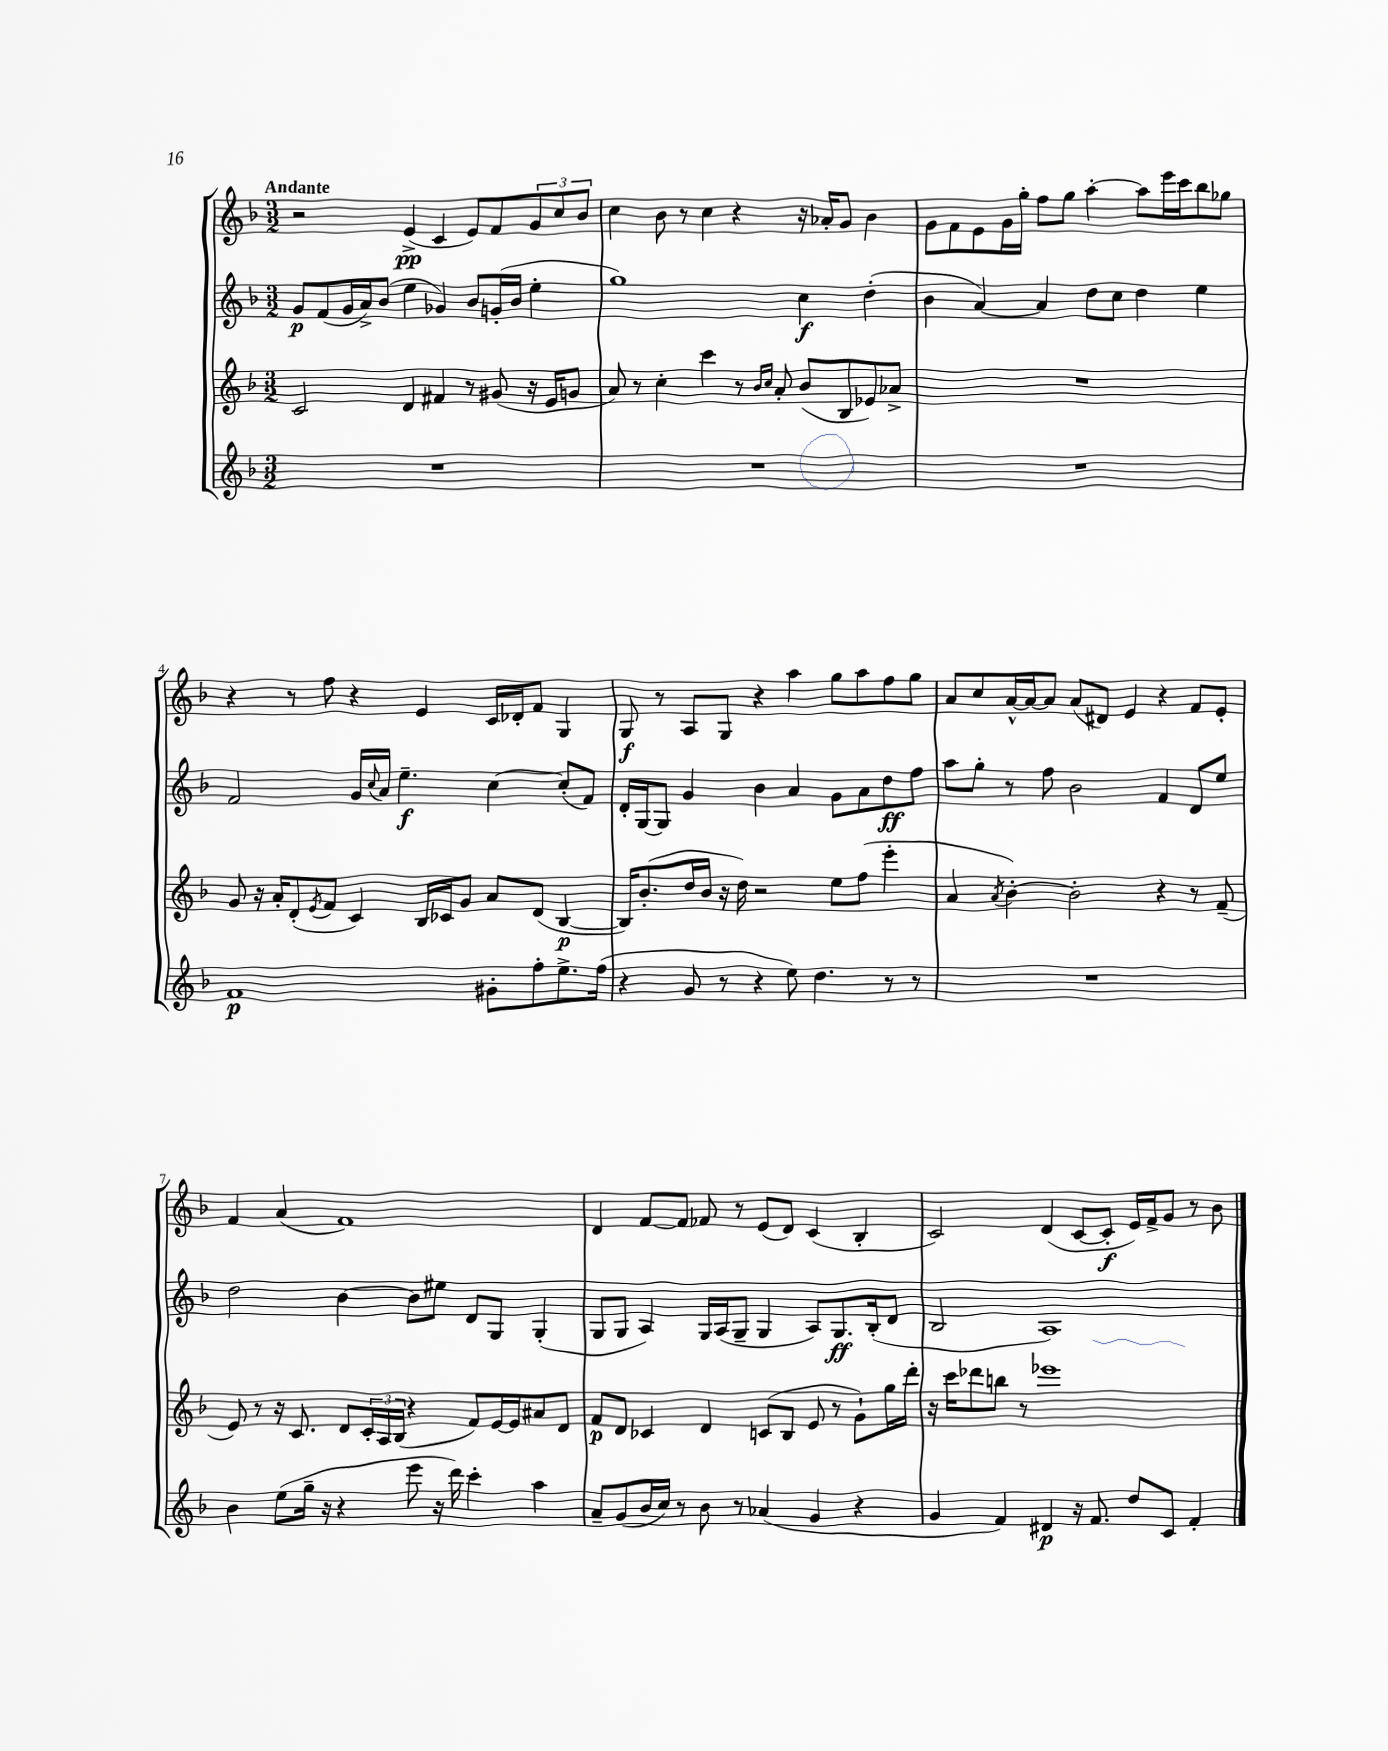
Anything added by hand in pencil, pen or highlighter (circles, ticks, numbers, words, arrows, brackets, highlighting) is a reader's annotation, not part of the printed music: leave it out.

**kern	**kern	**kern	**kern
*staff4	*staff3	*staff2	*staff1
*clefG2	*clefG2	*clefG2	*clefG2
*k[b-]	*k[b-]	*k[b-]	*k[b-]
*M3/2	*M3/2	*M3/2	*M3/2
1.r	2c	8g	2r
.	.	(8f	.
.	.	16g	.
.	.	16a^)	.
.	.	(8b-	.
.	4d	4ee	(4e^
.	4f#	4g-)	4c
.	8r	8b-	8e)
.	(8g#	(16g'	8f
.	.	16b-	.
.	16r	4ee'	12g
.	16e	.	.
.	.	.	12cc
.	8g	.	.
.	.	.	12b-
=	=	=	=
1.r	8a)	1gg)	4cc
.	8r	.	.
.	4cc'	.	8b-
.	.	.	8r
.	4ccc	.	4cc
.	8r	.	4r
.	16qqb-	.	.
.	16qqcc	.	.
.	8a'	.	.
.	(8b-	4cc	16r
.	.	.	16a-'
.	8B-	.	8g
.	8e-)	(4dd'	4b-
.	8a-^	.	.
=	=	=	=
1.r	1.r	4b-	8g
.	.	.	8f
.	.	[4a)	8e
.	.	.	16g
.	.	.	16gg'
.	.	4a]	8ff
.	.	.	8gg
.	.	8dd	[4aa'
.	.	8cc	.
.	.	4dd	8aa]
.	.	.	16eee
.	.	.	16ccc
.	.	4ee	8bb-
.	.	.	8gg-
=	=	=	=
1f	8g	2f	4r
.	16r	.	.
.	16a'	.	.
.	(8d'	.	8r
.	8qe	.	.
.	8f	.	8ff
.	4c)	16g	4r
.	.	8qqcc	.
.	.	16a	.
.	.	4.ee~	.
.	16B-	.	4e
.	16c-	.	.
.	8g	.	.
8g#'	8a	[4cc	16c
.	.	.	16d-'
8ff'	(8d	.	8f
8.ee^	[4B-	(8cc']	4G
.	.	8f)	.
(16ff	.	.	.
=	=	=	=
4r	16B-])	16d'	8G
.	(8.b-'	[16G	.
.	.	8G]	8r
8g	16dd	4g	8A
.	16b-	.	.
8r	16r	.	8G
.	16dd)	.	.
4r	2r	4b-	4r
8ee)	.	4a	4aa
4.dd	.	.	.
.	8ee	8g	8gg
.	(8ff	8a	8aa
8r	4eee'	8dd	8ff
8r	.	8ff	8gg
=	=	=	=
1.r	4a	8aa	8a
.	.	8gg'	8cc
.	8qa	.	.
.	[4b-')	8r	[16a^^
.	.	.	16a_
.	.	8ff	8a]
.	2b-']	2b-	(8a
.	.	.	8d#)
.	.	.	4e
.	4r	4f	4r
.	8r	8d	8f
.	(8f~	8ee	8e'
=	=	=	=
4b-	8e)	2dd	4f
.	8r	.	.
(8ee	16r	.	(4a
.	8.c	.	.
16gg~	.	.	.
16r	.	.	.
4r	8d	[4b-	1f)
.	24c'	.	.
.	24A	.	.
.	(24B-	.	.
8eee	4r	8b-]	.
16r	.	8ee#	.
16ddd)	.	.	.
4ccc'	8f)	8d	.
.	[16e	8G	.
.	16e]	.	.
4aa	8a#	(4G'	.
.	8d	.	.
=	=	=	=
8a~	8f	8G	4d
(8g	8d	8G	.
16b-	4c-	4A)	[8f
16cc)	.	.	.
8r	.	.	8f]
8b-	4d	16G	8f-
.	.	(16A	.
8r	.	8G~	8r
(4a-	(8c	4G	(8e
.	8B-	.	8d)
4g	8e	8A)	(4c
.	8r	8.G	.
4r	8g`)	.	4B-'
.	.	(16B-'	.
.	16gg	8d	.
.	16ddd'	.	.
=	=	=	=
4g	16r	2B-	2c)
.	16ccc	.	.
.	8ddd-	.	.
4f)	8bb	.	.
.	8r	.	.
4d#	1eee-	1A)	(4d
16r	.	.	[8c
8.f	.	.	.
.	.	.	8c']
8dd	.	.	16e)
.	.	.	16f^
8c	.	.	8g
4f'	.	.	8r
.	.	.	8b-
==	==	==	==
*-	*-	*-	*-
